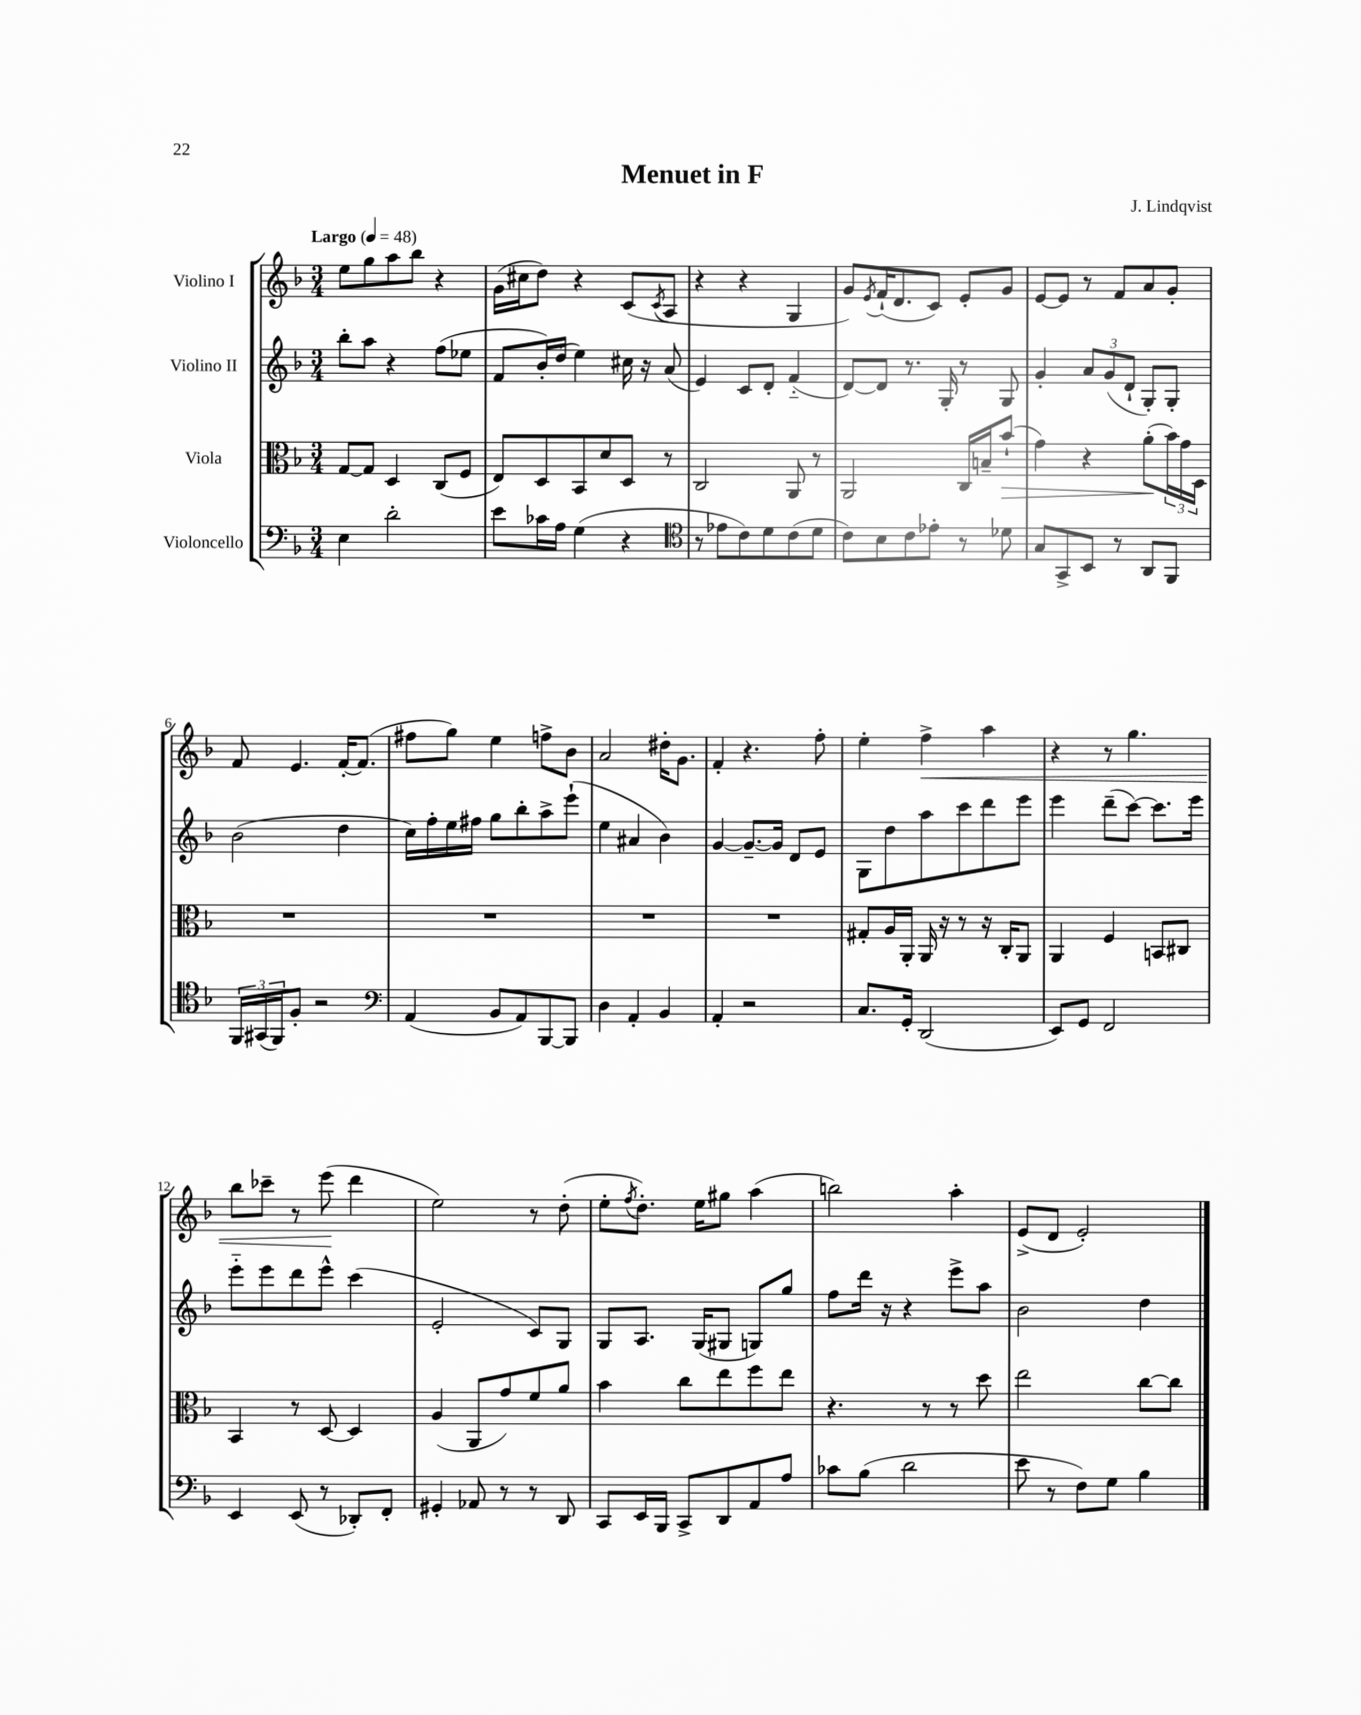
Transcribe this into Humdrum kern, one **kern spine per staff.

**kern	**kern	**dynam	**kern	**kern	**dynam
*part4	*part3	*part3	*part2	*part1	*part1
*staff4	*staff3	*staff3	*staff2	*staff1	*staff1
*I"Violoncello	*I"Viola	*	*I"Violino II	*I"Violino I	*
*clefF4	*clefC3	*	*clefG2	*clefG2	*
*k[b-]	*k[b-]	*	*k[b-]	*k[b-]	*
*M3/4	*M3/4	*	*M3/4	*M3/4	*
*MM48	*MM48	*	*MM48	*MM48	*
=1	=1	=1	=1	=1	=1
!	!	!	!	!LO:TX:a:B:t=Largo	!
4E\	[8G/L	.	8bb-'\L	8ee\L	.
.	8G/J]	.	8aa\J	8gg\	.
2d'\	4D/	.	4r	8aa\	.
.	.	.	.	8bb-\J	.
.	(8C/L	.	(8ff\L	4r	.
.	8F/J	.	8ee-X\J	.	.
=2	=2	=2	=2	=2	=2
8e\L	8E/L)	.	8f/L	(16g\LL	.
.	.	.	.	16cc#X\J	.
16c-X\L	8D/	.	16b-'/L)	8dd\J)	.
16A\JJ	.	.	(16dd/JJ	.	.
(4G\	8BB-/	.	4ee\)	4r	.
.	8d/	.	.	.	.
4r	8D/J	.	16cc#X\	(8c/L	.
.	.	.	16r	.	.
.	.	.	.	8qc/	.
.	8r	.	(8a/	8A/J	.
=3	=3	=3	=3	=3	=3
*clefC4	*	*	*	*	*
8r	2C/	.	4e/)	4r	.
8e-X\L	.	.	.	.	.
8c\)	.	.	8c/L	4r	.
8d\	.	.	8d'/J	.	.
(8c\	8AA/	.	(4f/	4G/	.
8d\J	8r	.	.	.	.
=4	=4	=4	=4	=4	=4
8c\L)	2AA/	.	[8d/L)	8g/L)	.
.	.	.	.	8qe/	.
8B-\	.	.	8d/J]	(16f`/K	.
.	.	.	.	8.d/	.
8c\	.	.	8.r	.	.
8e-X'\J	.	.	.	8c/J)	.
.	.	.	16G'/	.	.
8r	16C/LL	.	8r	8e'/L	.
.	16Bn~/J	.	.	.	.
!	!	!LO:HP:b	!	!	!
8d-X\	(8b-`/J	>	8G/	8g/J	.
=5	=5	=5	=5	=5	=5
8G/L	4g\)	.	4g'/	[8e/L	.
8GG^/	.	.	.	8e/J]	.
8BB-/J	4r	.	12a/L	8r	.
.	.	.	(12g/	.	.
8r	.	.	.	8f/L	.
.	.	.	12d`/J	.	.
8AA/L	(8a'\L	.	8G'/L)	8a/	.
8FF/J	24b-\L)	]	8G'/J	8g'/J	.
.	24g\	.	.	.	.
.	24D\JJ	.	.	.	.
!!LO:LB:g=z
=6	=6	=6	=6	=6	=6
24FF/LL	2.r	.	(2b-\	8f/	.
(24GG#X/	.	.	.	.	.
24FF/J)	.	.	.	.	.
8F'/J	.	.	.	4.e/	.
2r	.	.	.	.	.
.	.	.	4dd\	[16f'/KL	.
.	.	.	.	(8.f/J]	.
=7	=7	=7	=7	=7	=7
*clefF4	*	*	*	*	*
(4AA/	2.r	.	16cc\LL)	8ff#X\L	.
.	.	.	16ff'\	.	.
.	.	.	16ee\	8gg\J)	.
.	.	.	16ff#X\JJ	.	.
8BB-/L	.	.	8gg\L	4ee\	.
8AA/)	.	.	8bb-'\	.	.
[8BBB-/	.	.	8aa^\	8ffn^\L	.
8BBB-/J]	.	.	(8eee`\J	8b-\J	.
=8	=8	=8	=8	=8	=8
4D\	2.r	.	4ee\	2a/	.
4AA'/	.	.	4a#X/	.	.
4BB-/	.	.	4b-\)	16dd#X'\KL	.
.	.	.	.	8.g\J	.
=9	=9	=9	=9	=9	=9
4AA'/	2.r	.	[4g/	4f'/	.
2r	.	.	8.g~/L_	4.r	.
.	.	.	16g/Jk]	.	.
.	.	.	8d/L	.	.
.	.	.	8e/J	8ff'\	.
=10	=10	=10	=10	=10	=10
8.C/L	8G#X'/L	.	8G\L	4ee'\	.
.	16A/L	.	8dd\	.	.
16GG'/Jk	16AA'/JJ	.	.	.	.
!	!	!	!	!	!LO:HP:b
(2DD/	16AA/	.	8aa\	4ff^\	<
.	16r	.	.	.	.
.	8r	.	8ccc\	.	.
.	16r	.	8ddd\	4aa\	.
.	16C'/KL	.	.	.	.
.	8AA/J	.	8eee\J	.	.
=11	=11	=11	=11	=11	=11
8EE/L)	4AA/	.	4eee\	4r	.
8GG/J	.	.	.	.	.
2FF/	4F/	.	(8ddd~\L	8r	.
.	.	.	[8ccc\J)	4.gg\	.
.	8BBn/L	.	8.ccc\L]	.	.
.	8C#X/J	.	.	.	.
.	.	.	16eee\Jk	.	.
!!LO:LB:g=z
=12	=12	=12	=12	=12	=12
4EE/	4BB-/	.	8eee\L	8bb-\L	.
.	.	.	8eee\	8ccc-X~\J	.
(8EE/	8r	.	8ddd\	8r	.
8r	[8D/	.	8eee^^\J	(8eee\	.
8DD-X'/L)	4D/]	.	(4ccc\	4ddd\	[
8FF'/J	.	.	.	.	.
=13	=13	=13	=13	=13	=13
4GG#X'/	(4A/	.	2e'/	2ee\)	.
8AA-X/	8AA/L	.	.	.	.
8r	8g/)	.	.	.	.
8r	8f/	.	8c/L)	8r	.
8DD/	8a/J	.	8G/J	(8dd'\	.
=14	=14	=14	=14	=14	=14
8CC/L	4b-\	.	8G/L	8ee'\L	.
.	.	.	.	8qff/	.
16EE/L	.	.	8.A/J	8.dd'\J)	.
16BBB-/JJ	.	.	.	.	.
8CC^/L	8cc\L	.	.	.	.
.	.	.	(16G/KL	16ee\KL	.
8DD/	8ee\	.	8G#X/J	8gg#X\J	.
8AA/	8ff\	.	8Gn/L)	(4aa\	.
8A/J	8ee\J	.	8gg/J	.	.
=15	=15	=15	=15	=15	=15
8c-X\L	4.r	.	8ff\L	2bbn\)	.
(8B-\J	.	.	16ddd\Jk	.	.
.	.	.	16r	.	.
2d\	.	.	4r	.	.
.	8r	.	.	.	.
.	8r	.	8eee^\L	4aa'\	.
.	8dd\	.	8aa\J	.	.
=16	=16	=16	=16	=16	=16
8e\	2ee\	.	2b-\	(8e^/L	.
8r	.	.	.	8d/J	.
8F\L)	.	.	.	2e'/)	.
8G\J	.	.	.	.	.
4B-\	[8cc\L	.	4dd\	.	.
.	8cc\J]	.	.	.	.
==	==	==	==	==	==
*-	*-	*-	*-	*-	*-
